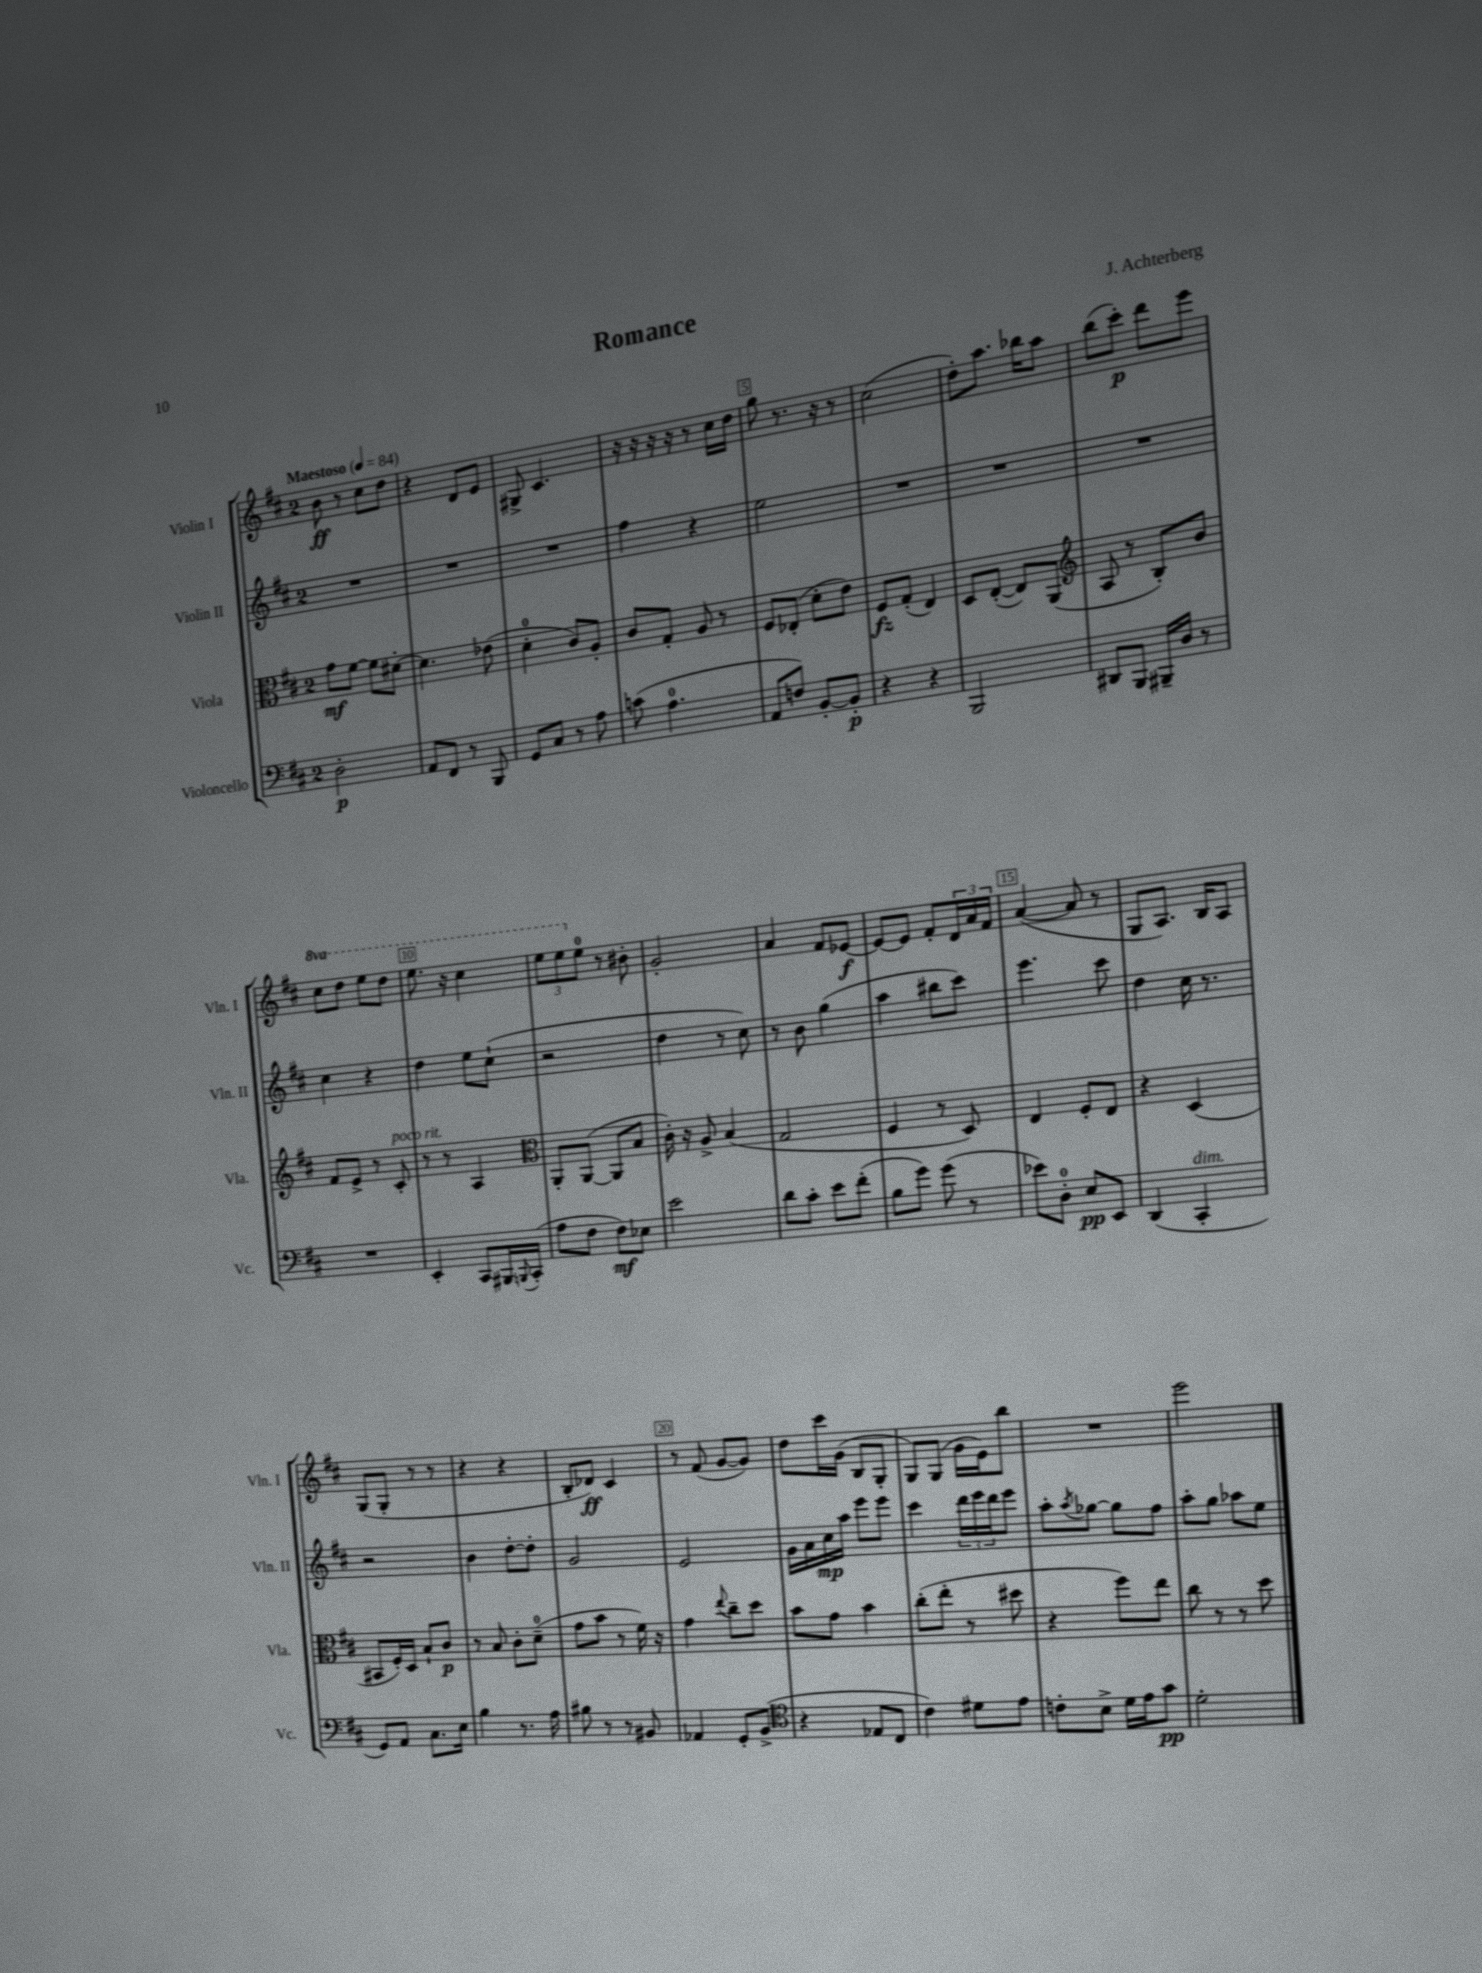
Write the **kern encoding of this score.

**kern	**dynam	**kern	**dynam	**kern	**dynam	**kern	**dynam
*part4	*part4	*part3	*part3	*part2	*part2	*part1	*part1
*staff4	*staff4	*staff3	*staff3	*staff2	*staff2	*staff1	*staff1
*I"Violoncello	*	*I"Viola	*	*I"Violin II	*	*I"Violin I	*
*I'Vc.	*	*I'Vla.	*	*I'Vln. II	*	*I'Vln. I	*
*clefF4	*	*clefC3	*	*clefG2	*	*clefG2	*
*k[f#c#]	*	*k[f#c#]	*	*k[f#c#]	*	*k[f#c#]	*
*M2/4	*	*M2/4	*	*M2/4	*	*M2/4	*
*MM84	*	*MM84	*	*MM84	*	*MM84	*
=1	=1	=1	=1	=1	=1	=1	=1
!	!	!	!	!	!	!LO:TX:a:B:t=Maestoso	!
2D'\	p	8g\L	mf	2r	.	8b\	ff
.	.	[8f#\J	.	.	.	8r	.
.	.	8f#\L]	.	.	.	8cc#\L	.
.	.	[8d#X'\J	.	.	.	8dd\J	.
=2	=2	=2	=2	=2	=2	=2	=2
8AA/L	.	4.d#\]	.	2r	.	4r	.
8FF#/J	.	.	.	.	.	.	.
8r	.	.	.	.	.	8d/L	.
8BBB/	.	(8e-X\	.	.	.	8e/J	.
=3	=3	=3	=3	=3	=3	=3	=3
8GG/L	.	4d'\	.	2r	.	8G#X^/	.
8C#/J	.	.	.	.	.	4.c#/	.
8r	.	8c#/L)	.	.	.	.	.
8A\	.	8A'/J	.	.	.	.	.
=4	=4	=4	=4	=4	=4	=4	=4
(8cn\	.	8c#/L	.	4ff#\	.	16r	.
.	.	.	.	.	.	16r	.
4.A\	.	8G'/J	.	.	.	16r	.
.	.	.	.	.	.	16r	.
.	.	8A/	.	4r	.	8r	.
.	.	8r	.	.	.	16cc#\LL	.
.	.	.	.	.	.	16dd\JJ	.
=5	=5	=5	=5	=5	=5	=5	=5
8AA/L	.	8F#/L	.	2ee\	.	8gg\	.
8Fn/J)	.	(8E-X'/J	.	.	.	8.r	.
[8BB'/L	.	8d'\L	.	.	.	.	.
.	.	.	.	.	.	16r	.
8BB'/J]	p	8e\J)	.	.	.	8r	.
=6	=6	=6	=6	=6	=6	=6	=6
4r	.	8F#/L	fz	2r	.	(2cc#\	.
.	.	(8G'/J	.	.	.	.	.
4r	.	4E/)	.	.	.	.	.
=7	=7	=7	=7	=7	=7	=7	=7
2BBB/	.	8D/L	.	2r	.	8dd'\L)	.
.	.	([8E'/J	.	.	.	8.aa\J	.
.	.	8E/L])	.	.	.	.	.
.	.	.	.	.	.	16bb-X\KL	.
.	.	(8AA/J	.	.	.	8aa\J	.
=8	=8	=8	=8	=8	=8	=8	=8
*	*	*clefG2	*	*	*	*	*
8DD#X/L	.	8A/	.	2r	.	(8bb\L	.
8BBB/J	.	8r	.	.	.	8ccc#'\J)	p
16BBB#X~/LL	.	8B'/L)	.	.	.	8ddd\L	.
16D/JJ	.	.	.	.	.	.	.
8r	.	8b/J	.	.	.	8eee\J	.
!!LO:LB:g=z
=9	=9	=9	=9	=9	=9	=9	=9
*	*	*	*	*	*	*8va	*
2r	.	8f#/L	.	4cc#\	.	8ccc#\L	.
.	.	8e^/J	.	.	.	8ddd\J	.
.	.	8r	.	4r	.	8eee\L	.
!	!	!LO:TX:a:i:t=poco rit.	!	!	!	!	!
.	.	8c#'/	.	.	.	8ddd\J	.
=10	=10	=10	=10	=10	=10	=10	=10
4EE'/	.	8r	.	4dd\	.	8.eee\	.
.	.	8r	.	.	.	.	.
.	.	.	.	.	.	16r	.
8CC#/L	.	4A/	.	8ee\L	.	4ccc#\	.
16BBB#X/L	.	.	.	(8cc#`\J	.	.	.
8qqBBBn/	.	.	.	.	.	.	.
(16CC#'/JJ	.	.	.	.	.	.	.
=11	=11	=11	=11	=11	=11	=11	=11
*	*	*clefC3	*	*	*	*	*
8A\L	.	8AA'/L	.	2r	.	12eee\L	.
.	.	.	.	.	.	12eee\	.
8F#\J	.	([8AA/J	.	.	.	.	.
*	*	*	*	*	*	*X8va	*
.	.	.	.	.	.	12ee\J	.
8F#\L)	mf	8AA/L]	.	.	.	8r	.
8E-X\J	.	8B/J	.	.	.	8b#X'\	.
=12	=12	=12	=12	=12	=12	=12	=12
2e\	.	16c#'\)	.	4dd\	.	2g'/	.
.	.	16r	.	.	.	.	.
.	.	8A^/	.	.	.	.	.
.	.	(4B/	.	8r	.	.	.
.	.	.	.	8cc#\)	.	.	.
=13	=13	=13	=13	=13	=13	=13	=13
8d\L	.	2G/	.	8r	.	4a/	.
8c#'\J	.	.	.	8b\	.	.	.
8e\L	.	.	.	(4gg\	.	8f#/L	.
(8f#'\J	.	.	.	.	.	[8e-X/J	f
=14	=14	=14	=14	=14	=14	=14	=14
8B\L	.	4F#/	.	4aa\	.	8e-/L_	.
8g\J)	.	.	.	.	.	8e-/J]	.
(8g\	.	8r	.	8bb#X\L	.	8f#'/L	.
8r	.	8D/)	.	8ccc#\J)	.	24d/L	.
.	.	.	.	.	.	24a/	.
.	.	.	.	.	.	24f#/JJ	.
=15	=15	=15	=15	=15	=15	=15	=15
8e-X\L)	.	4E/	.	4.eee\	.	([4a/	.
8D'\J	.	.	.	.	.	.	.
8E/L	pp	8F#'/L	.	.	.	8a/]	.
8EE/J	.	8E/J	.	8ccc#\	.	8r	.
=16	=16	=16	=16	=16	=16	=16	=16
(4DD/	.	4r	.	4dd\	.	8G/L	.
.	.	.	.	.	.	8.A/J)	.
!LO:TX:a:i:t=dim.	!	!	!	!	!	!	!
4CC#'/	.	(4D/	.	16cc#\	.	.	.
.	.	.	.	8.r	.	16B/KL	.
.	.	.	.	.	.	8A/J	.
!!LO:LB:g=z
=17	=17	=17	=17	=17	=17	=17	=17
8GG/L)	.	8BB#X/L	.	2r	.	(8G/L	.
8AA/J	.	16F#'/L)	.	.	.	8G'/J	.
.	.	16D/JJ	.	.	.	.	.
8.C#\L	.	8B`/L	.	.	.	8r	.
.	.	8c#/J	p	.	.	8r	.
16E\Jk	.	.	.	.	.	.	.
=18	=18	=18	=18	=18	=18	=18	=18
4B\	.	8r	.	4b\	.	4r	.
.	.	8B/	.	.	.	.	.
8.r	.	8c#'\L	.	[8dd'\L	.	4r	.
.	.	(8d~\J	.	8dd'\J]	.	.	.
16A\	.	.	.	.	.	.	.
=19	=19	=19	=19	=19	=19	=19	=19
8B#X\	.	8g\L	.	2g/	.	8B'/L	.
8r	.	8b\J	.	.	.	8d-X/J)	ff
8r	.	8r	.	.	.	4c#/	.
8BB#X/	.	16f#\)	.	.	.	.	.
.	.	16r	.	.	.	.	.
=20	=20	=20	=20	=20	=20	=20	=20
4AA-X/	.	4g\	.	2e/	.	8r	.
.	.	.	.	.	.	(8f#/	.
.	.	8qqee/	.	.	.	.	.
8GG'/L	.	8cc#~\L	.	.	.	[8g/L	.
(8BB^/J	.	8dd\J	.	.	.	8g/J])	.
=21	=21	=21	=21	=21	=21	=21	=21
*clefC4	*	*	*	*	*	*	*
4r	.	8b\L	.	16g\LL	.	8dd\L	.
.	.	.	.	16a\	.	.	.
.	.	8g\J	.	16cc#\	mp	16ccc#\L	.
.	.	.	.	16aa\JJ	.	(16g\JJ	.
8E-X/L	.	4b\	.	8eee\L	.	8B/L	.
8C#/J	.	.	.	8eee\J	.	8G'/J	.
=22	=22	=22	=22	=22	=22	=22	=22
4c#\)	.	(8cc#'\L	.	4ccc#\	.	8G/L)	.
.	.	8ee'\J	.	.	.	(8G/J	.
8d#X\L	.	8r	.	24ddd\LL	.	16g\LL	.
.	.	.	.	24eee\	.	.	.
.	.	.	.	.	.	16e\J)	.
.	.	.	.	24ddd\J	.	.	.
8e\J	.	8dd#X\	.	8eee\J	.	8bb\J	.
=23	=23	=23	=23	=23	=23	=23	=23
8cn'\L	.	4r	.	8aa'\L	.	2r	.
.	.	.	.	8qaa/	.	.	.
8B^\J	.	.	.	[8gg-X\J	.	.	.
16d\LL	.	8ff#\L)	.	8gg-\L]	.	.	.
16e\J	.	.	.	.	.	.	.
8g\J	pp	8ee\J	.	8ff#\J	.	.	.
=24	=24	=24	=24	=24	=24	=24	=24
2d'\	.	8cc#\	.	8aa'\L	.	2eee\	.
.	.	8r	.	8gg\J	.	.	.
.	.	8r	.	8aa-X\L	.	.	.
.	.	8dd\	.	8ee\J	.	.	.
==	==	==	==	==	==	==	==
*-	*-	*-	*-	*-	*-	*-	*-
